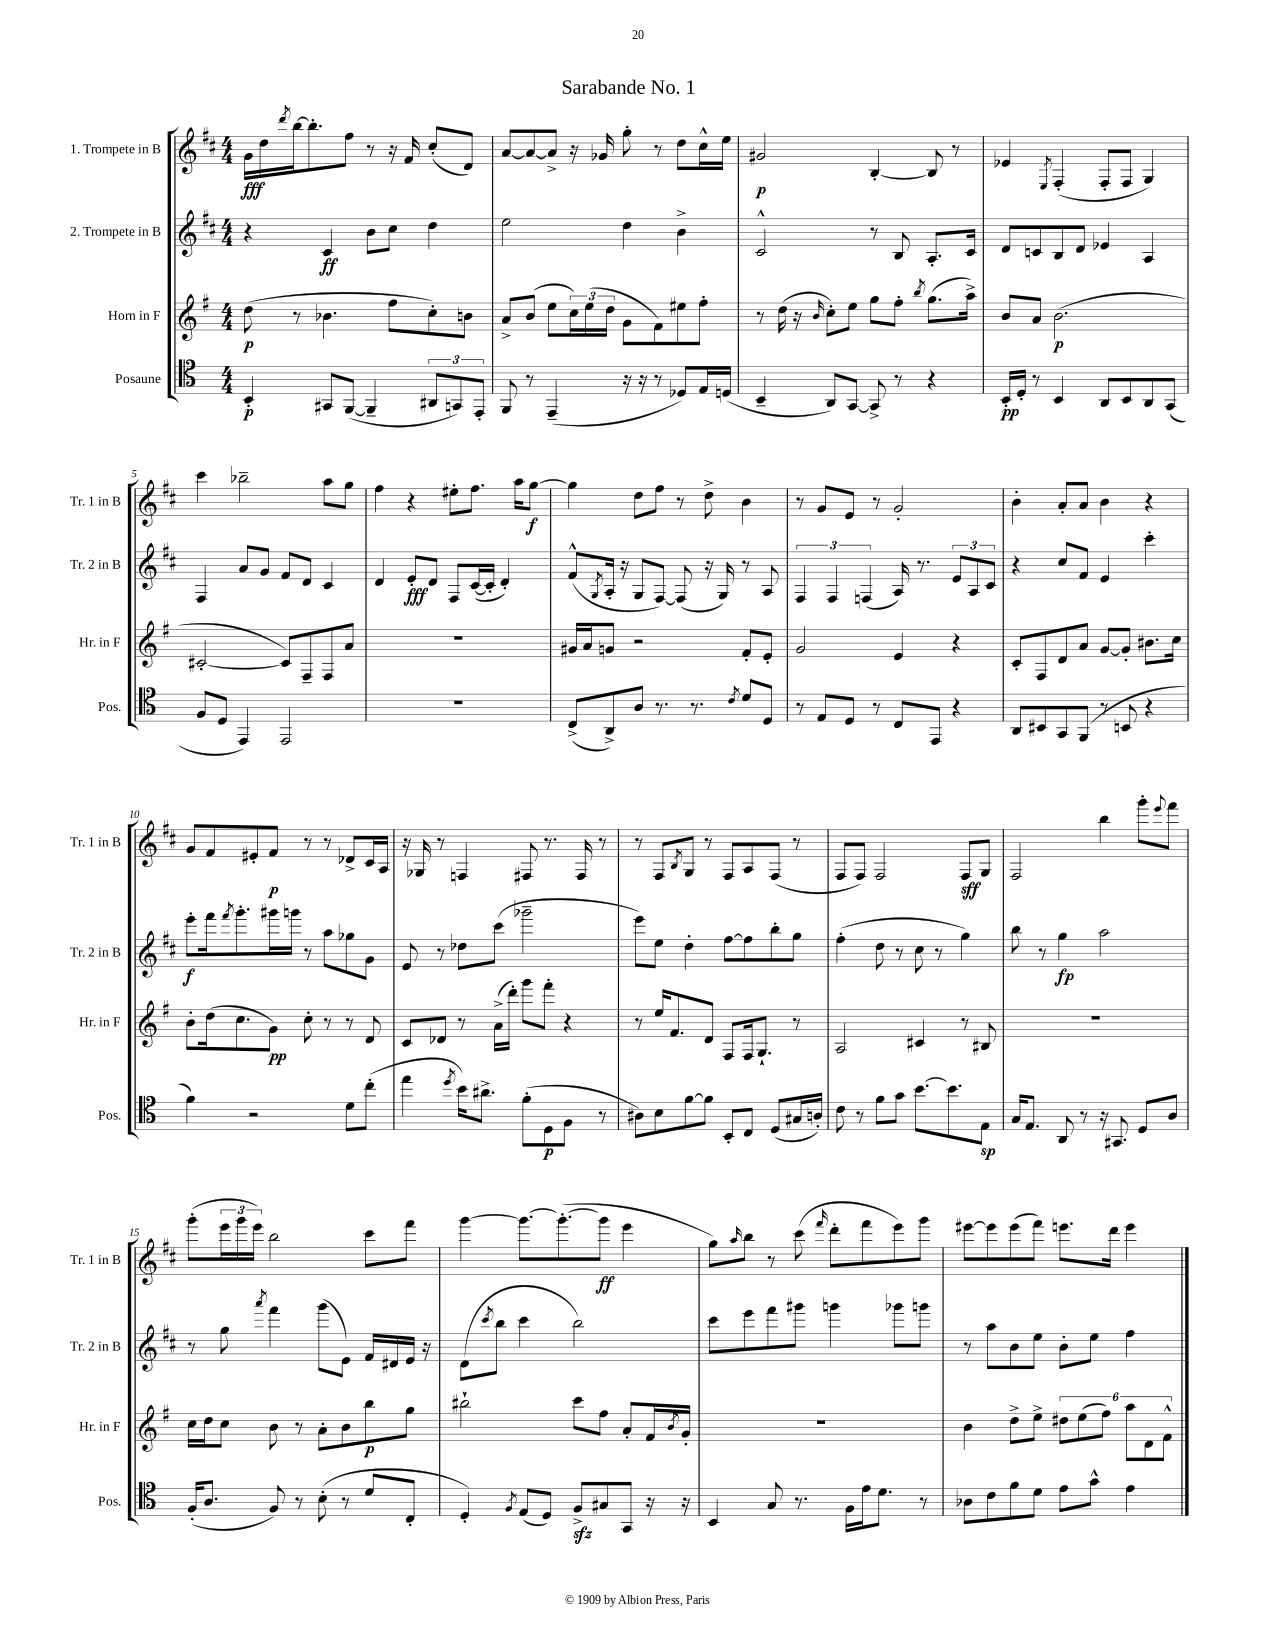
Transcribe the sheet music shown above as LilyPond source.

\header { title = "Sarabande No. 1" }
<<
\new StaffGroup <<
\new Staff = "s0" \with { instrumentName = "1. Trompete in B" shortInstrumentName = "Tr. 1 in B" } {
    \clef treble \key d \major \numericTimeSignature \time 4/4
    g'16\fff d''16 \acciaccatura { d'''8 } b''16~ b''8.-. fis''8 r8 r16 fis'16 cis''8-.( d'8) |
    a'8~ a'8~ a'8-> r16 ges'16 g''8-. r8 d''8 cis''16-^ e''16 |
    gis'2\p b4~-. b8 r8 |
    ees'4 \acciaccatura { e8 } fis4-.( fis8-. fis8 g4) |
    cis'''4 bes''2-- a''8 g''8 |
    fis''4 r4 eis''8-. fis''8. a''16 g''8~\f |
    g''4 d''8 fis''8 r8 d''8-> b'4 |
    r8 g'8 e'8 r8 g'2-. |
    b'4-. a'8-. a'8 b'4 r4 |
    g'8 fis'8 eis'8-. fis'8\p r8 r8 des'8-> cis'16 a16 |
    r16 ges16 r8 f4 fis8 r8. fis16 r8 |
    r8 fis8 \acciaccatura { b8 } g8 r8 fis8 a8 fis8( r8 |
    fis8 fis8) fis2 fis8\sff g8 |
    fis2 b''4 g'''8-. \appoggiatura { e'''8 } fis'''8 |
    g'''8-.( \tuplet 3/2 { e'''16 g'''16 e'''16) } b''2 cis'''8 fis'''8 |
    g'''4~ g'''8.~ g'''8.~-.( g'''8\ff e'''4 |
    g''8) \grace { a''16 } b''8 r8 cis'''8( \grace { fis'''16 } d'''8-. fis'''8 e'''8) g'''8 |
    eis'''8~ eis'''8 eis'''8( fis'''8) e'''8. d'''16 e'''4 \bar "|." |
}
\new Staff = "s1" \with { instrumentName = "2. Trompete in B" shortInstrumentName = "Tr. 2 in B" } {
    \clef treble \key d \major \numericTimeSignature \time 4/4
    r4 cis'4\ff b'8 cis''8 d''4 |
    e''2 d''4 b'4-> |
    cis'2-^ r8 b8 a8.-. cis'16 |
    d'8 c'8 b8 d'8 ees'4 a4 |
    fis4 a'8 g'8 fis'8 d'8 cis'4 |
    d'4 e'8-.\fff d'8 fis8 cis'16~( cis'16-. d'4-.) |
    fis'8-^( \acciaccatura { g8 } a16-. r16 g8 fis8~) fis8( r16 g16) r8 a8 |
    \tuplet 3/2 { fis4 fis4 f4( } a16) r8. \tuplet 3/2 { e'8 a8 cis'8 } |
    r4 cis''8 fis'8 e'4 cis'''4-. |
    e'''8-.\f fis'''16 \acciaccatura { fis'''8 } g'''8.-. gis'''16 g'''16 r8 a''8 ges''8 g'8 |
    e'8 r8 des''8 cis'''8( ges'''2-- |
    e'''8) e''8 d''4-. fis''8~ fis''8 b''8-. g''8 |
    fis''4-.( d''8 r8 cis''8 r8 g''4) |
    b''8 r8 g''4\fp a''2 |
    r8 g''8 \acciaccatura { a'''8 } fis'''4 g'''8( e'8) fis'16 dis'16 e'16 r16 |
    d'8( \acciaccatura { cis'''8 } b''8 cis'''4 b''2) |
    cis'''8 e'''8 fis'''8 gis'''8 g'''4 ges'''8 g'''8 |
    r8 a''8 b'8 e''8 b'8-. e''8 fis''4 \bar "|." |
}
\new Staff = "s2" \with { instrumentName = "Horn in F" shortInstrumentName = "Hr. in F" } {
    \clef treble \key g \major \numericTimeSignature \time 4/4
    d''8\p( r8 bes'4. fis''8 c''8-.) b'8 |
    a'8-> b'8( e''8 \tuplet 3/2 { c''16) e''16( d''16 } g'8 fis'8) eis''8 fis''8-. |
    r8 d''16( r16 \grace { b'16 } c''8-.) e''8 g''8 fis''8-. \acciaccatura { b''8 } g''8.( a''16->) |
    b'8 a'8 b'2.\p( |
    cis'2~-. cis'8) fis8-- fis8 a'8 |
    R1 |
    gis'16 a'16 g'8 r2 fis'8-. e'8-. |
    g'2 e'4 r4 |
    c'8-. fis8 d'8 a'8 g'8~ g'8-. bis'8. c''16 |
    b'8-. d''16( c''8. g'8\pp) c''8-. r8 r8 d'8 |
    c'8 des'8 r8 a'16->( d'''16-.) g'''8 fis'''8-. r4 |
    r8 e''16 fis'8. d'8 fis8 fis16 g8.-! r8 |
    a2 cis'4 r8 bis8 |
    R1 |
    c''16 d''16 c''8 b'8 r8 a'8-. b'8 b''8\p g''8 |
    bis''2-! c'''8 fis''8 a'8-. fis'16 \acciaccatura { b'8 } g'16-. |
    R1 |
    b'4 d''8-> e''8-> \tuplet 6/4 { dis''8 e''8( fis''8) a''8 d'8 fis'8-^ } \bar "|." |
}
\new Staff = "s3" \with { instrumentName = "Posaune" shortInstrumentName = "Pos." } {
    \clef tenor \key c \major \numericTimeSignature \time 4/4
    b,4-.\p gis,8 f,8~( f,4-- \tuplet 3/2 { ais,8 g,8) e,8-. } |
    f,8 r8 e,4--( r16 r16 r8 des8) e16 d16( |
    b,4-- a,8) g,8~ g,8-> r8 r4 |
    b,16-.\pp d16-. r8 b,4 a,8 b,8 a,8 g,8( |
    f8 d8 e,4) e,2 |
    R1 |
    c8->( a,8->) a8 r8. r8. \acciaccatura { c'8 } d'8 d8 |
    r8 e8 d8 r8 c8 e,8 r4 |
    a,8 bis,8 g,8 f,8( r8 b,8 r4 |
    f'4) r2 d'8 c''8-.( |
    e''4 \acciaccatura { d''8 } b'16) ais'8.-> f'8-.( d8\p f8 r8 |
    ais8) b8 f'8~ f'8 b,8-. c8 d8( gis16 a16-.) |
    c'8 r8 f'8 g'8 b'8.~ b'8. e8\sp |
    g16 e8. a,8 r8 r16 gis,8. d8 a8 |
    f16-.( a8. f8) r8 b8-.( r8 d'8 c8-. |
    d4-.) \acciaccatura { f8 } e8( d8) f8->\sfz gis8 g,8 r16 r16 |
    b,4 g8 r8. f16 e'16 d'8. r8 |
    aes8 c'8 f'8 d'8 e'8 g'8-^ e'4 \bar "|." |
}
>>
>>
